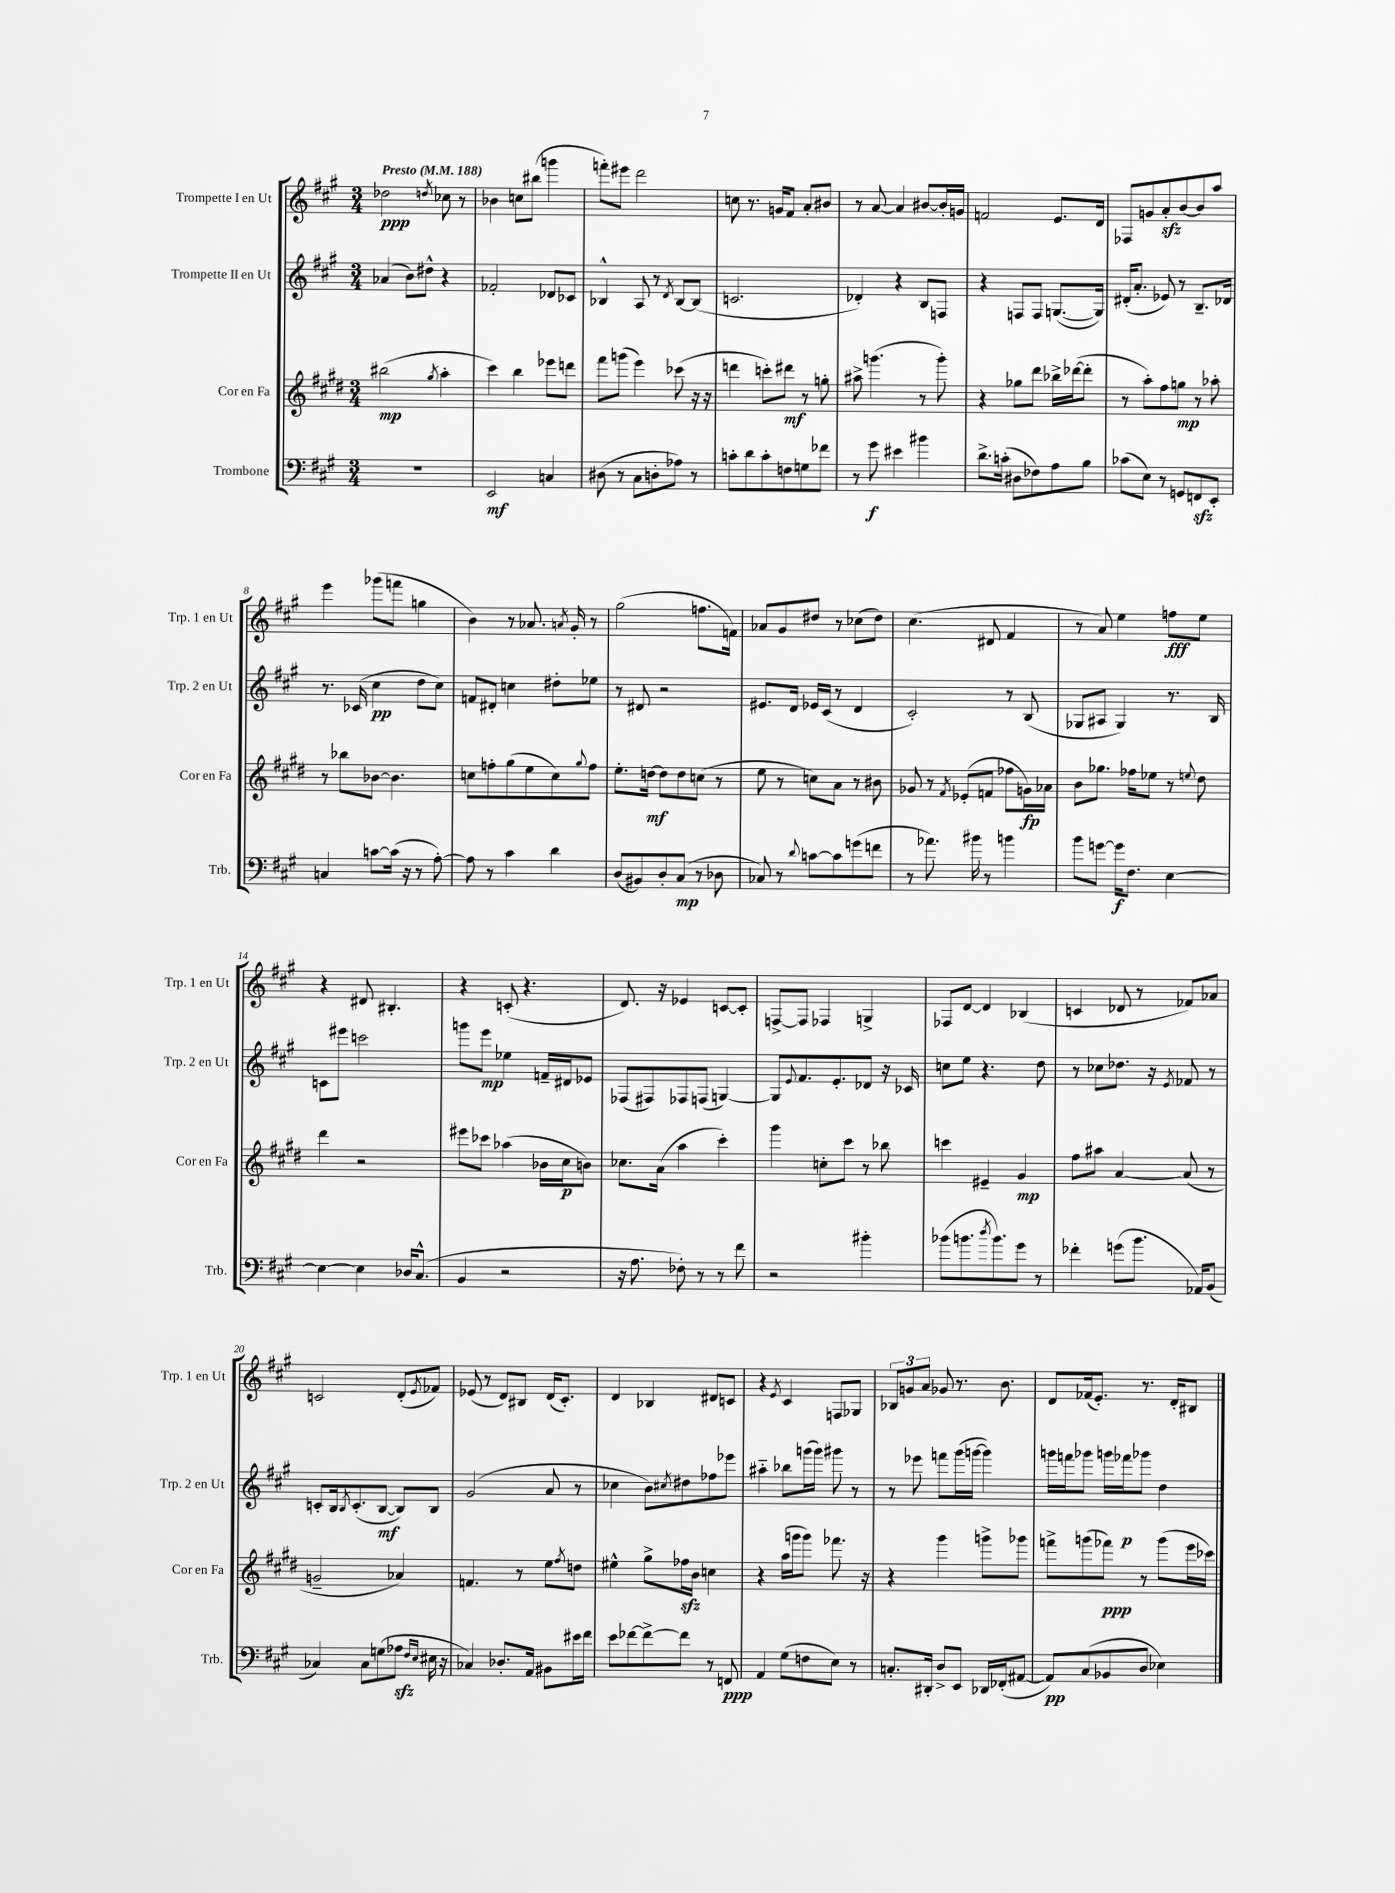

**kern	**kern	**kern	**kern
*staff4	*staff3	*staff2	*staff1
*clefF4	*clefG2	*clefG2	*clefG2
*k[f#c#g#]	*k[f#c#g#d#]	*k[f#c#g#]	*k[f#c#g#]
*M3/4	*M3/4	*M3/4	*M3/4
*MM188	*MM188	*MM188	*MM188
2.r	(2bb#\	(4a-/	2dd-\
.	.	8b\L)	.
.	.	8dd#^^\J	.
.	8qgg#/	.	8qdd/
.	4aa'\	4r	8cc-\
.	.	.	8r
=	=	=	=
2EE/	4ccc#\)	2f-'/	4b-\
.	4bb\	.	8cc\L
.	.	.	(8bb#\J
4C/	8eee-\L	8d-/L	4ggg\
.	8ddd\J	8c-/J	.
=	=	=	=
(8D#\	8fff#\L	4B-^^/	8fff'\L)
8r	(8ggg\J	.	8eee#\J
8C#\L	4eee\)	8A/	2ddd\
8D'\	.	8r	.
.	.	8qd/	.
8A-\J)	(8ccc-\	[8B-/L	.
8r	16r	(8B-/]J	.
.	16r	.	.
=	=	=	=
8c'\L	4ddd\	2.c/	8cc\
8d\	.	.	8.r
8c'\	8ccc'\L)	.	.
.	.	.	16g/LK
8F\	8ddd#\J	.	8f#/J
8G\	8r	.	8a'/L
8f-\J	8gg'\	.	8b#/J
=	=	=	=
8r	8aa#^\	4d-'/)	8r
8g#\	(4.ggg\	.	[8a/
4e#\	.	4r	4a/]
4b#\	8r	8B/L	[8b#/L
.	8ggg'\)	8F/J	16b#'/]L
.	.	.	16g/JJ
=	=	=	=
8.d^\L	4r	4r	2f/
(16c'\Jk	.	.	.
8D#\L	8gg-\L	8F/L	.
8F-\)	8ddd#\J	8F/J	.
8A\	16bb-^\LL	([8.G/L	8.e/L
.	([16ddd-\J	.	.
8B\J	8ddd-'\]J	.	.
.	.	16G/]Jk)	16d/Jk
=	=	=	=
(8c-\L	8r	(16d#'/LK	8F-/L
.	.	8.a'/J	.
8E\J)	8aa'\L)	.	8g/
8r	8ff#\	8e-/)	8a'/
8GG/L	8gg\J	8r	[8b/
8FF/	8r	8.B~/L	8b/]
8EE'/J	8aa-'\	.	8aa/J
.	.	16d-/Jk	.
=	=	=	=
4C/	8r	8.r	4eee\
.	8bb-\L	.	.
.	.	(16c-/	.
[8c\L	[8b-\J	4cc#\	(8ggg-\L
(16c\]Jk	4.b-\]	.	8fff\J
16r	.	.	.
8r	.	8dd\L	4gg\
[8A'\)	.	8cc#\J)	.
=	=	=	=
8A\]	8cc\L	8f/L	4b\)
8r	8ff'\	8d#'/J	.
4c#\	(8gg#\	4cc\	8r
.	8ee\	.	8.a-/
4d\	8cc\)	8dd#'\L	.
.	.	.	8qa/
.	.	.	16g#'/
.	8qqgg#/	.	.
.	8ff\J	8ee-\J	8r
=	=	=	=
(8D/L	8.ee'\L	8r	(2gg#\
8BB#/)	.	8d#/	.
.	[16dd\Jk	.	.
8D'/	8dd\]L	2r	.
(8C#/J	8dd\	.	.
8r	(8cc\J	.	8.ff\L
8D-\	8r	.	.
.	.	.	16f\Jk)
=	=	=	=
8C-/)	8ee\	8.e#/L	8a-/L
8r	8r	.	8g#/
.	.	16d/Jk	.
8qqd/	.	.	.
[8c\L	8cc\L)	16e-/LL	8dd#/J
.	.	(16c#/JJ	.
8c\]	8a\J	8r	8r
(8g\	8r	4d/	(8cc-\L
8f\J	8b#\	.	8dd#\J)
=	=	=	=
8r	8g-/	2c#'/)	(4.cc#\
8.a-\)	8r	.	.
.	8qf#/	.	.
.	(8e-'/L	.	.
16b#\	.	.	.
8r	8f/J	.	8d#/
4b\	8ff-\L	8r	4f#/
.	16g\L)	(8B/	.
.	16a-\JJ	.	.
=	=	=	=
8b\L	8b\L	8G-/L	8r
[8g\J	8.gg-\J	8A#/J	8a/)
16g\]LK	.	4G-/)	4ee\
8.F#\J	16ff-\LK	.	.
.	8ee-\J	.	.
[4E\	8r	8.r	8ff\L
.	8qqee/	.	.
.	8dd#\	.	8ee\J
.	.	16B/	.
=	=	=	=
4E\_	4ddd#\	8c\L	4r
.	.	8eee#\J	.
4E\]	2r	2ccc\	8d#/
.	.	.	4.B#'/
16D-/LK	.	.	.
(8.C#^^/J	.	.	.
=	=	=	=
4BB/	8eee#\L	8ggg\L	4r
.	8ccc-\J	8eee\J	.
2r	(4aa-\	4ee-\	(8c'/
.	.	.	4.r
.	16b-\LL	16f~/LL	.
.	16cc#\J	16d#/J	.
.	8b\J)	8e-/J	.
=	=	=	=
16r	8.cc-\L	(8F-/L	8.d/)
8.A\	.	.	.
.	.	8F#/)	.
.	(16a\Jk	.	16r
8F-'\)	4aa\	8F-/	4e-/
8r	.	(8F/J	.
8r	4ccc#'\)	[4G/)	[8c/L
8f#\	.	.	8c'/]J
=	=	=	=
2r	4ggg#\	8G/]L	[8F^/L
.	.	8qqe/	.
.	.	8.f#/	8F/]J
.	8cc'\L	.	4F-/
.	.	8.e'/	.
.	8ccc#\J	.	.
4b#'\	8r	8d-/J	4G^/
.	8bb-\	16r	.
.	.	16c-/	.
=	=	=	=
(8b-\L	4ccc\	8cc\L	8F-/L
8.b\	.	8ee\J	[8d/J
.	4e#~/	4.r	4d/]
8qdd/	.	.	.
8.b\)	.	.	.
8g#\J	4g#/	.	(4B-/
8r	.	8dd\	.
=	=	=	=
4f-'\	8ff#\L	8r	4c/
.	8aa#\J	8cc-\L	.
(8g\L	[4a/	8.dd-\J	8d-/
8.b\J	.	.	8r
.	.	16r	.
.	.	8qe/	.
.	(8a/]	8f-/	8f-/L)
16AA-/LK)	.	.	.
(8BB/J	8r	8r	8a-/J
=	=	=	=
4C-/)	2g~/	8c'/L	2c/
.	.	16B/k	.
.	.	8qB/	.
.	.	(8.c'/	.
8C-\L	.	.	.
(8G\	.	[8B/J	.
8A-\J	4a-/)	8B/]L)	(8d'/L
16qqF#/LL	.	.	.
16qqE/JJ	.	.	8qe/
16E#\	.	8B/J	8f-/J)
16r	.	.	.
=	=	=	=
4C-/)	4.f/	(2g#/	(8e-/
.	.	.	8r
8.D-'/L	.	.	8d/L)
.	8r	.	8B#/J
16AA/Jk	.	.	.
8BB#\L	8ee\L	8a/	(16d/LK
.	.	.	8.c#'/J)
.	8qff#/	.	.
16e#\L	8dd\J	8r	.
16f#\JJ	.	.	.
=	=	=	=
8e\L	4ee#^^\	4cc-\	4d/
[8f-\	.	.	.
8f-^\_	8gg#^\L	8b\L)	4B-/
.	.	8qcc#/	.
8f-\]J	16ff-\L	8dd#\	.
.	16b\JJ	.	.
8r	4cc\	8ff-\	8d#/L
8FF/	.	8eee-\J	8c/J
=	=	=	=
4AA/	4r	4aa#'~\	4r
.	.	.	8qe/
(8G#\L	(16aa\LL	8bb-\L	4c#/
.	16ggg\J	.	.
8F\	8ggg\J)	(16ggg\L	.
.	.	16ggg\JJ)	.
8E\J)	8.fff-\	8ggg#\	8F/L
8r	.	8r	8G-/J
.	16r	.	.
=	=	=	=
8.C'/L	4r	8r	12B-/L
.	.	.	12g/
.	.	8eee-\	.
.	.	.	12a/J
16DD#'/Jk	.	.	.
8D^/L	4ggg#\	8fff\L	8g-/
8EE/J	.	(16ggg#\L	8.r
.	.	[16ggg\JJ	.
16DD-/LL	8ggg^\L	4ggg\])	.
(16FF-'/J	.	.	8.b\
[8AA#/J	8ggg-\J	.	.
=	=	=	=
8AA#/]L)	8fff^\L	16ggg\LL	8d/L
.	.	16fff\J	.
(8C#/	(8ggg\	8ggg-\J	(16f-/k
.	.	.	8.e'/J)
8BB-/	8fff-\J)	16ggg\LL	.
.	.	16fff-\J	.
8D/J	8r	8ggg-\J	8.r
4E-\)	(8ggg\L	4dd\	.
.	.	.	16d'/LK
.	16eee\L	.	8B#/J
.	16ccc-\JJ)	.	.
==	==	==	==
*-	*-	*-	*-
